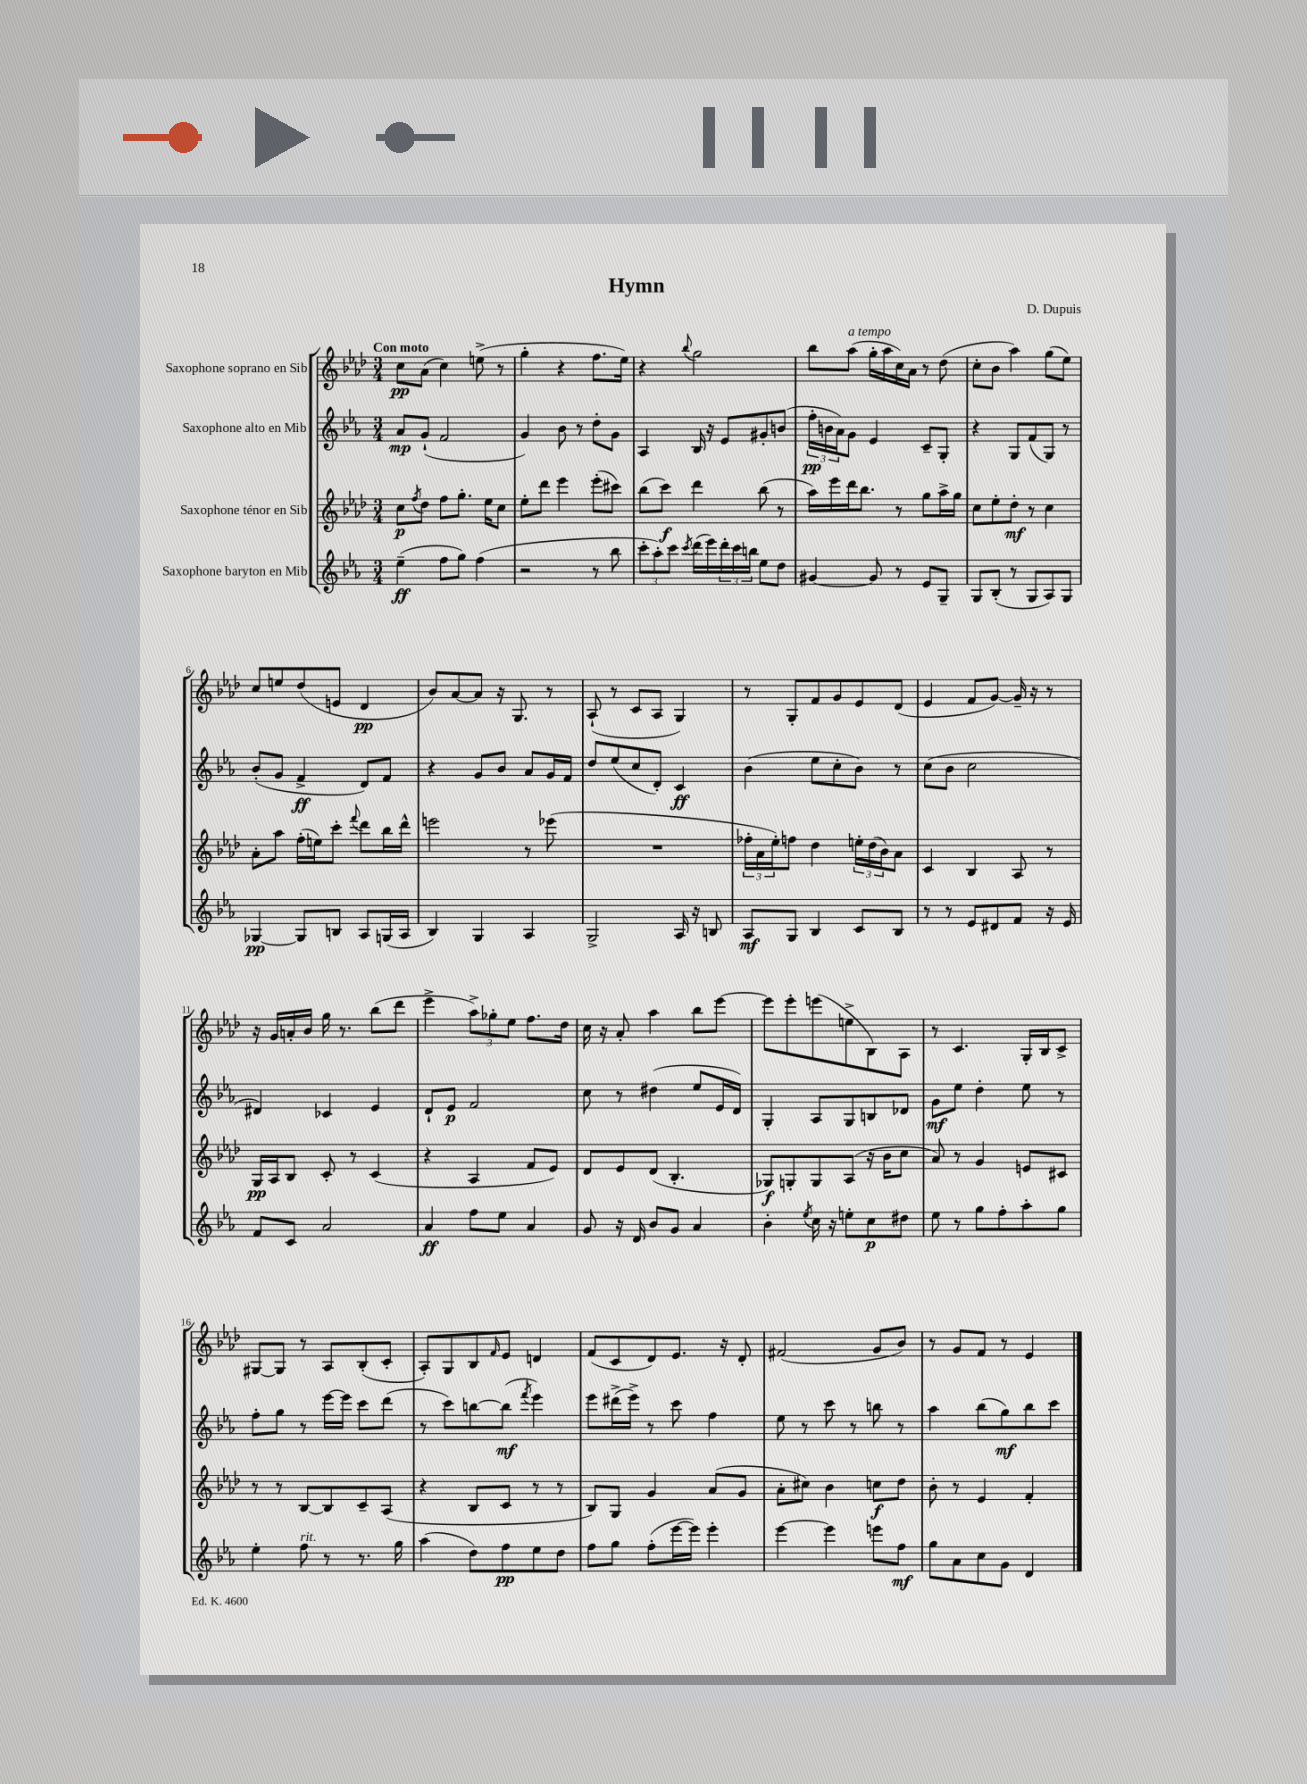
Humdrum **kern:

**kern	**dynam	**kern	**dynam	**kern	**dynam	**kern	**dynam
*part4	*part4	*part3	*part3	*part2	*part2	*part1	*part1
*staff4	*staff4	*staff3	*staff3	*staff2	*staff2	*staff1	*staff1
*I"Saxophone baryton en Mib	*	*I"Saxophone ténor en Sib	*	*I"Saxophone alto en Mib	*	*I"Saxophone soprano en Sib	*
*clefG2	*	*clefG2	*	*clefG2	*	*clefG2	*
*k[b-e-a-]	*	*k[b-e-a-d-]	*	*k[b-e-a-]	*	*k[b-e-a-d-]	*
*M3/4	*	*M3/4	*	*M3/4	*	*M3/4	*
=1	=1	=1	=1	=1	=1	=1	=1
!	!	!	!	!	!	!LO:TX:a:B:t=Con moto	!
(4ee-~\	ff	8cc\L	p	8a-/L	mp	8cc\L	pp
.	.	8qff/	.	.	.	.	.
.	.	8dd-\J	.	(8g`/J	.	(8a-\J	.
8ff\L	.	8ff\L	.	2f/	.	4cc\)	.
8gg\J)	.	8.gg'\J	.	.	.	.	.
(4ff\	.	.	.	.	.	(8een^\	.
.	.	16ee-\KL	.	.	.	.	.
.	.	8cc\J	.	.	.	8r	.
=2	=2	=2	=2	=2	=2	=2	=2
2r	.	8ee-'\L	.	4g/)	.	4gg'\	.
.	.	8ddd-\J	.	.	.	.	.
.	.	4eee-\	.	8b-\	.	4r	.
.	.	.	.	8r	.	.	.
8r	.	(8eee-'\L	.	8dd'\L	.	8.ff\L	.
8bb-\	.	8ccc#X\J)	.	8g\J	.	.	.
.	.	.	.	.	.	16ee-\Jk)	.
=3	=3	=3	=3	=3	=3	=3	=3
12ccc'\L	.	(8bb-\L	.	4A-/	.	4r	.
12aa-'\)	.	.	.	.	.	.	.
.	.	8ccc\J)	f	.	.	.	.
12ccc\J	.	.	.	.	.	.	.
8qccc/	.	.	.	.	.	8qqbb-/	.
(16ddd\LL	.	4ddd-\	.	16B-/	.	2gg\	.
16eee-\)	.	.	.	16r	.	.	.
24ddd'\	.	.	.	8e-/L	.	.	.
24ccc\	.	.	.	.	.	.	.
24bbn\JJ	.	.	.	.	.	.	.
8ee-\L	.	(8bb-\	.	8g#X'/	.	.	.
8dd\J	.	8r	.	(8bn/J	.	.	.
=4	=4	=4	=4	=4	=4	=4	=4
[4g#X/	.	16aa-\LL)	.	24ff'\LL	pp	8bb-\L	.
.	.	.	.	24bn\	.	.	.
.	.	16eee-\	.	.	.	.	.
.	.	.	.	24a-\J)	.	.	.
!	!	!	!	!	!	!LO:TX:a:i:t=a tempo	!
.	.	16ddd-\J	.	8g\J	.	(8aa-\J	.
.	.	8.bb-\J	.	.	.	.	.
8g#/]	.	.	.	4e-/	.	16gg'\LL	.
.	.	.	.	.	.	16aa-\	.
8r	.	8r	.	.	.	16cc\)	.
.	.	.	.	.	.	16a-\JJ	.
8e-/L	.	8gg\L	.	8c~/L	.	8r	.
8G~/J	.	16aa-^\L	.	8G'/J	.	(8dd-\	.
.	.	16gg\JJ	.	.	.	.	.
=5	=5	=5	=5	=5	=5	=5	=5
8G/L	.	8cc\L	.	4r	.	8cc'\L	.
(8B-'/J	.	8ee-'\	.	.	.	8b-\J	.
8r	.	8dd-'\J	mf	8G/L	.	4aa-\)	.
8G/L	.	8r	.	(8f/	.	.	.
8A-/)	.	4cc\	.	8G/J)	.	(8gg\L	.
8G/J	.	.	.	8r	.	8ee-\J)	.
!!LO:LB:g=z
=6	=6	=6	=6	=6	=6	=6	=6
[4G-X/	pp	8a-'\L	.	(8b-'/L	.	8cc/L	.
.	.	8aa-\J	.	8g/J	.	8een/	.
8G-/L]	.	(16ff'\LL	.	4f^/	ff	(8dd-/	.
.	.	16een\J)	.	.	.	.	.
8Bn/J	.	8ccc'\J	.	.	.	8en/J	.
.	.	8qqfff/	.	.	.	.	.
8A-/L	.	8ddd-\L	.	8d/L)	.	4d-/	pp
(16Gn/L	.	16bb-\L	.	8f/J	.	.	.
16A-/JJ	.	16ddd-^^\JJ	.	.	.	.	.
=7	=7	=7	=7	=7	=7	=7	=7
4B-/)	.	2eeen\	.	4r	.	8b-/L)	.
.	.	.	.	.	.	[8a-/	.
4G/	.	.	.	8g/L	.	8a-/J]	.
.	.	.	.	8b-/J	.	16r	.
.	.	.	.	.	.	8.G/	.
4A-/	.	8r	.	8a-/L	.	.	.
.	.	(8eee-X\	.	16g/L	.	8r	.
.	.	.	.	16f/JJ	.	.	.
=8	=8	=8	=8	=8	=8	=8	=8
2G^/	.	2.r	.	8dd/L	.	(8A-`/	.
.	.	.	.	(8ee-/	.	8r	.
.	.	.	.	8cc/	.	8c/L	.
.	.	.	.	8d'/J)	.	8A-/J	.
16A-/	.	.	.	4c/	ff	4G/)	.
16r	.	.	.	.	.	.	.
8Bn/	.	.	.	.	.	.	.
=9	=9	=9	=9	=9	=9	=9	=9
8A-/L	mf	24ff-X'\LL	.	(4b-\	.	8r	.
.	.	24a-\	.	.	.	.	.
.	.	24ee-'\J)	.	.	.	.	.
8G/J	.	8ffn\J	.	.	.	8G'/L	.
4B-/	.	4dd-\	.	8ee-\L	.	8f/	.
.	.	.	.	8cc'\	.	8g/	.
8c/L	.	24een'\LL	.	8b-\J)	.	8e-/	.
.	.	(24dd-\	.	.	.	.	.
.	.	24b-\J)	.	.	.	.	.
8B-/J	.	8a-\J	.	8r	.	(8d-/J	.
=10	=10	=10	=10	=10	=10	=10	=10
8r	.	4c/	.	(8cc\L	.	4e-/	.
8r	.	.	.	8b-\J	.	.	.
8e-/L	.	4B-/	.	2cc\	.	8f/L	.
8d#X/	.	.	.	.	.	[8g/J)	.
8f/J	.	8A-/	.	.	.	16g~/]	.
.	.	.	.	.	.	16r	.
16r	.	8r	.	.	.	8r	.
16e-/	.	.	.	.	.	.	.
!!LO:LB:g=z
=11	=11	=11	=11	=11	=11	=11	=11
8f/L	.	16G/LL	pp	4d#X/)	.	16r	.
.	.	16A-/J	.	.	.	16g/LL	.
8c/J	.	8B-/J	.	.	.	16an'/	.
.	.	.	.	.	.	16b-/JJ	.
2a-/	.	8c'/	.	4c-X/	.	16gg\	.
.	.	.	.	.	.	8.r	.
.	.	8r	.	.	.	.	.
.	.	(4c/	.	4e-/	.	(8bb-\L	.
.	.	.	.	.	.	8ddd-\J	.
=12	=12	=12	=12	=12	=12	=12	=12
4a-/	ff	4r	.	8d`/L	.	4eee-^\	.
.	.	.	.	8e-/J	p	.	.
8ff\L	.	4A-/	.	2f/	.	12aa-^\L)	.
.	.	.	.	.	.	12gg-X'\	.
8ee-\J	.	.	.	.	.	.	.
.	.	.	.	.	.	12ee-\J	.
4a-/	.	8f/L	.	.	.	8.ff\L	.
.	.	8e-/J)	.	.	.	.	.
.	.	.	.	.	.	16dd-\Jk	.
=13	=13	=13	=13	=13	=13	=13	=13
8g/	.	8d-/L	.	8cc\	.	16cc\	.
.	.	.	.	.	.	16r	.
16r	.	8e-/	.	8r	.	8a-'/	.
16d/	.	.	.	.	.	.	.
8b-/L	.	(8d-/J	.	(4dd#X\	.	4aa-\	.
8g/J	.	4.B-'/	.	.	.	.	.
4a-/	.	.	.	8ee-/L	.	8bb-\L	.
.	.	.	.	16e-/L	.	[8eee-\J	.
.	.	.	.	16d/JJ)	.	.	.
=14	=14	=14	=14	=14	=14	=14	=14
4b-'\	.	8G-X/L)	f	4G'/	.	8eee-\L]	.
.	.	8Gn'/	.	.	.	8eee-'\	.
8qee-/	.	.	.	.	.	.	.
16cc\	.	8G/	.	8A-/L	.	(8eeen\	.
16r	.	.	.	.	.	.	.
8een'\L	.	(8A-/J	.	8G/	.	8een^\	.
8cc\	p	16r	.	8Bn/	.	8B-\)	.
.	.	16b-\KL	.	.	.	.	.
8dd#X\J	.	8cc\J	.	8d-X/J	.	8A-\J	.
=15	=15	=15	=15	=15	=15	=15	=15
8ee-\	.	8a-/)	.	8g\L	mf	8r	.
8r	.	8r	.	8ee-\J	.	4.c/	.
8gg\L	.	4g/	.	4dd'\	.	.	.
8ff'\	.	.	.	.	.	.	.
8aa-'\	.	8en/L	.	8ee-\	.	16G'/LL	.
.	.	.	.	.	.	16B-/J	.
8gg\J	.	8c#X/J	.	8r	.	8c^/J	.
!!LO:LB:g=z
=16	=16	=16	=16	=16	=16	=16	=16
4ee-'\	.	8r	.	8ff'\L	.	[8G#X/L	.
.	.	8r	.	8gg\J	.	8G#/J]	.
!LO:TX:a:i:t=rit.	!	!	!	!	!	!	!
8ff\	.	[8B-/L	.	8r	.	8r	.
8r	.	8B-/]	.	[16eee-\LL	.	8A-/L	.
.	.	.	.	16eee-\JJ]	.	.	.
8.r	.	8c~/	.	8ccc\L	.	(8B-'/	.
.	.	(8A-/J	.	(8ddd\J	.	8c'/J	.
16gg\	.	.	.	.	.	.	.
=17	=17	=17	=17	=17	=17	=17	=17
(4aa-\	.	4r	.	8r	.	8A-'/L)	.
.	.	.	.	8ccc\L)	.	8G/	.
8dd\L)	.	8B-/L	.	[8bbn\	.	8B-/	.
.	.	.	.	.	.	16qqf/	.
8ff\	pp	8c/J	.	(8bb\J]	mf	8e-/J	.
.	.	.	.	8qfff/	.	.	.
8ee-\	.	8r	.	4eee-\)	.	4dn/	.
8dd\J	.	8r	.	.	.	.	.
=18	=18	=18	=18	=18	=18	=18	=18
8ff\L	.	8B-/L)	.	8eee-\L	.	(8f/L	.
8gg\J	.	8G/J	.	(16ddd#X^\L	.	8c/	.
.	.	.	.	16eee-^\JJ)	.	.	.
(8ff'\L	.	4g/	.	8r	.	8d-/)	.
[16eee-\L	.	.	.	8ccc\	.	8.e-/J	.
16eee-\JJ])	.	.	.	.	.	.	.
4eee-'\	.	(8a-/L	.	4ff\	.	.	.
.	.	.	.	.	.	16r	.
.	.	8g/J	.	.	.	8d-'/	.
=19	=19	=19	=19	=19	=19	=19	=19
[4eee-\	.	8a-'\L	.	8ee-\	.	(2f#X/	.
.	.	8cc#X\J)	.	8r	.	.	.
4eee-\]	.	4b-\	.	8ccc\	.	.	.
.	.	.	.	8r	.	.	.
8eeen\L	.	8ccn\L	f	8bbn\	.	8g/L	.
8ff\J	mf	8dd-\J	.	8r	.	8b-/J)	.
=20	=20	=20	=20	=20	=20	=20	=20
8gg\L	.	8b-'\	.	4aa-\	.	8r	.
8a-\	.	8r	.	.	.	8g/L	.
8cc\	.	4e-/	.	(8bb-\L	.	8f/J	.
8g\J	.	.	.	8gg\)	mf	8r	.
4d/	.	4f'/	.	8bb-\	.	4e-/	.
.	.	.	.	8ccc\J	.	.	.
==	==	==	==	==	==	==	==
*-	*-	*-	*-	*-	*-	*-	*-
